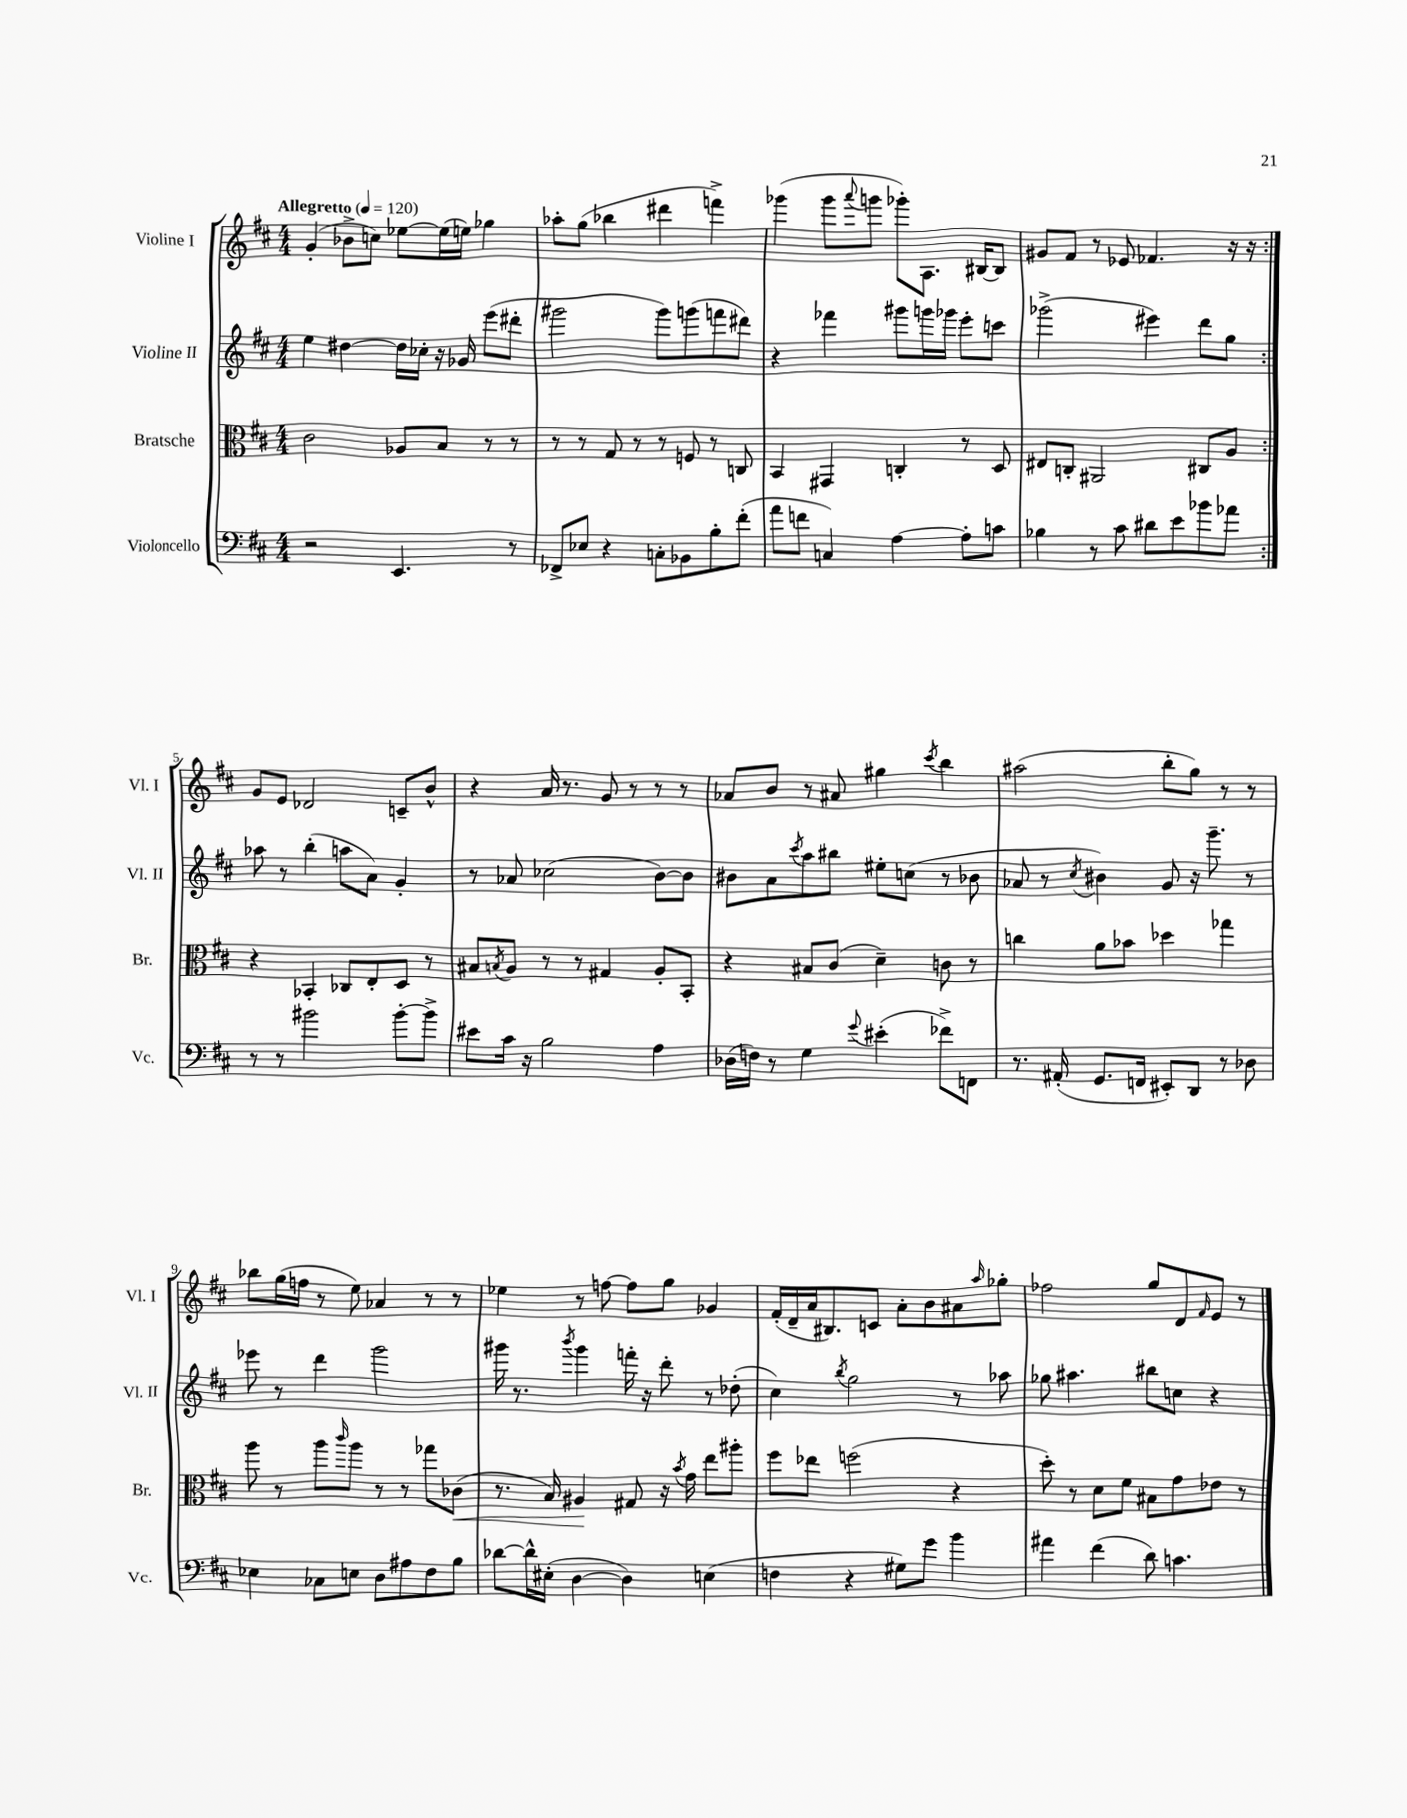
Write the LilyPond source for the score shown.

<<
\new StaffGroup <<
\new Staff = "s0" \with { instrumentName = "Violine I" shortInstrumentName = "Vl. I" } {
    \clef treble \key d \major \numericTimeSignature \time 4/4 \tempo "Allegretto" 4 = 120
    \repeat volta 2 { g'4-.( bes'8-> c''8) ees''8~ ees''16( e''16) ges''4 |
    aes''8-. g''8( bes''4 dis'''4 f'''4->) |
    ges'''4( ges'''8 \appoggiatura { a'''8 } g'''8 ges'''8-.) a8. bis16~ bis8 |
    gis'8 fis'8 r8 ees'8 fes'4. r16 r16 | }
    g'8 e'8 des'2 c'8-- b'8-^ |
    r4 a'16 r8. g'8 r8 r8 r8 |
    aes'8 b'8 r8 ais'8 gis''4 \acciaccatura { cis'''8 } b''4 |
    ais''2( b''8-. g''8) r8 r8 |
    bes''8 g''16( f''16 r8 e''8) aes'4 r8 r8 |
    ees''4 r8 f''8~ f''8 g''8 ges'4 |
    fis'16-.( d'16-- a'16 bis8.) c'8 a'8-. b'8 ais'8 \grace { a''16 } ges''8-. |
    fes''2 g''8 d'8 \grace { fis'16 } e'8 r8 \bar "|." |
}
\new Staff = "s1" \with { instrumentName = "Violine II" shortInstrumentName = "Vl. II" } {
    \clef treble \key d \major \numericTimeSignature \time 4/4
    \repeat volta 2 { e''4 dis''4~ dis''16 ces''16-. r16 ges'16 e'''8( dis'''8-. |
    gis'''2 gis'''8) g'''8( f'''8 dis'''8) |
    r4 fes'''4 gis'''8 g'''16 ges'''16 e'''8-. c'''8 |
    ges'''2->( eis'''4) d'''8 g''8 | }
    aes''8 r8 b''4-.( a''8 a'8) g'4-. |
    r8 aes'8 ces''2( b'8~) b'8 |
    bis'8 a'8 \acciaccatura { cis'''8 } a''8 bis''8 eis''8-. c''8( r8 bes'8 |
    aes'8 r8 \acciaccatura { cis''8 } bis'4) g'8 r16 g'''8.-- r8 |
    ees'''8 r8 d'''4 g'''2 |
    gis'''16 r8. \acciaccatura { b'''8 } gis'''4 f'''16-. r16 d'''8-. r8 des''8-.( |
    cis''4) \acciaccatura { b''8 } g''2 r8 aes''8 |
    ges''8 ais''4. bis''8 c''8 r4 \bar "|." |
}
\new Staff = "s2" \with { instrumentName = "Bratsche" shortInstrumentName = "Br." } {
    \clef alto \key d \major \numericTimeSignature \time 4/4
    \repeat volta 2 { cis'2 aes8 b8 r8 r8 |
    r8 r8 g8 r8 r8 f8 r8 c8 |
    b,4 gis,4 c4-. r8 d8 |
    eis8 c8-. ais,2 cis8 a8 | }
    r4 bes,4-. ces8 e8-. d8 r8 |
    bis8 \acciaccatura { b8 } a8 r8 r8 gis4 a8-. b,8-. |
    r4 bis8 cis'8( d'4--) c'8 r8 |
    c''4 a'8 bes'8 des''4 ges''4 |
    a''8 r8 a''8 \grace { cis'''16 } a''8 r8 r8 ges''8 ces'8\<( |
    r8. b16) ais4\! gis8 r16 \acciaccatura { b'8 } g'16 e''8 ais''8-. |
    fis''8 ees''8 f''2( r4 |
    d''8-.) r8 d'8 fis'8 bis8 g'8 ees'8 r8 \bar "|." |
}
\new Staff = "s3" \with { instrumentName = "Violoncello" shortInstrumentName = "Vc." } {
    \clef bass \key d \major \numericTimeSignature \time 4/4
    \repeat volta 2 { r2 e,4. r8 |
    fes,8-> ees8 r4 c8-. bes,8 b8-. fis'8-.( |
    a'8 f'8 c4) a4~ a8-. c'8 |
    bes4 r8 cis'8 dis'8 e'8 bes'8 aes'8 | }
    r8 r8 bis'2 bis'8~-. bis'8-> |
    eis'8 cis'16 r16 b2 a4 |
    des16( f16) r8 g4 \appoggiatura { g'8 } eis'4-.( fes'8->) f,8 |
    r8. ais,16-.( g,8. f,16 eis,8-.) d,8 r8 des8 |
    ees4 ces8 e8 d8 ais8 fis8 b8 |
    des'8~ des'16-^ eis16-.( d4~ d4) e4( |
    f4 r4 gis8) g'8 b'4 |
    ais'4 fis'4( d'8) c'4. \bar "|." |
}
>>
>>
